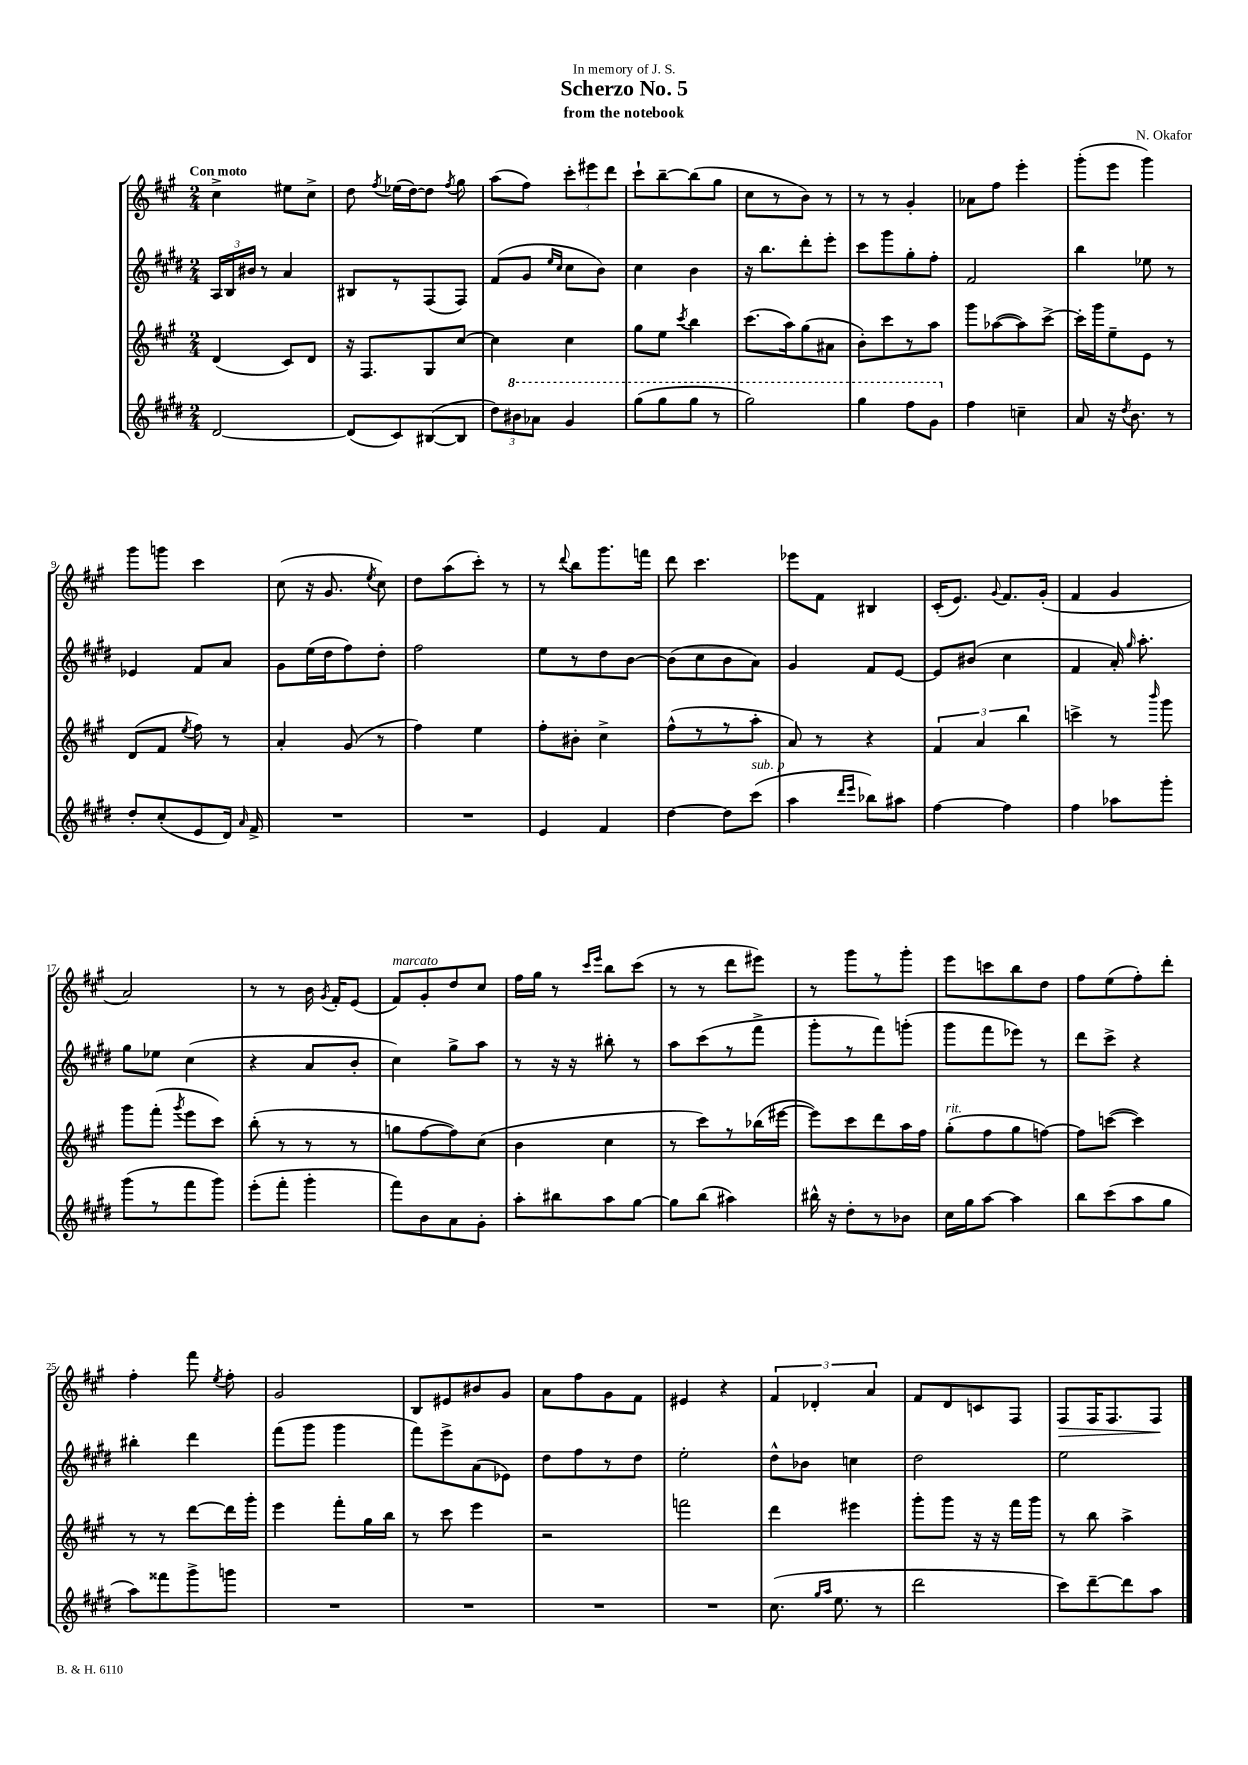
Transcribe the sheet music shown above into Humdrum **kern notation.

**kern	**kern	**kern	**kern
*staff4	*staff3	*staff2	*staff1
*clefG2	*clefG2	*clefG2	*clefG2
*k[f#c#g#d#]	*k[f#c#g#]	*k[f#c#g#d#]	*k[f#c#g#]
*M2/4	*M2/4	*M2/4	*M2/4
[2d#	(4d	24A	4cc#^
.	.	24B	.
.	.	24b#	.
.	.	8r	.
.	8c#)	4a	8ee#
.	8d	.	8cc#^
=	=	=	=
(8d#]	16r	8B#	8dd
.	8.F#	.	.
.	.	.	8qff#
8c#)	.	8r	(16ee-
.	.	.	[16dd)
([8B#	8G#	(8F#	8dd]
.	.	.	8qff#
8B#]	[8cc#	8F#)	8gg#
=	=	=	=
12dd#)	4cc#]	(8f#	(8aa
12bb#	.	.	.
.	.	8g#	8ff#)
12aa-	.	.	.
.	.	16qqee	.
.	.	16qqcc#	.
4gg#	4cc#	8cc#	12ccc#'
.	.	.	12eee#
.	.	8b)	.
.	.	.	12ddd
=	=	=	=
(8ggg#	8gg#	4cc#	8ccc#`
8ggg#	8ee	.	[8bb~
.	8qccc#	.	.
8ggg#	4bb	4b	(8bb]
8r	.	.	8gg#
=	=	=	=
2ggg#)	(8.ccc#	16r	8cc#
.	.	8.bb	.
.	.	.	8r
.	16aa)	.	.
.	(8gg#	8ddd#'	8b)
.	8a#	8eee'	8r
=	=	=	=
4ggg#	8b')	8ccc#	8r
.	8ccc#	8ggg#	8r
8fff#	8r	8gg#'	4g#'
8gg#	8aa	8ff#'	.
=	=	=	=
4ff#	8ggg#	2f#	8a-
.	([8aa-	.	8ff#
4cc~	8aa-])	.	4eee'
.	[8ccc#^	.	.
=	=	=	=
8a	16ccc#']	4bb	(8ggg#'
.	16ggg#	.	.
16r	8ee~	.	8eee
8qdd#	.	.	.
8.b	.	.	.
.	8e	8ee-	4ggg#)
8r	8r	8r	.
=	=	=	=
8dd#'	(8d	4e-	8ggg#
(8cc#'	8f#	.	8ggg
.	8qee	.	.
8e	8ff#)	8f#	4ccc#
16d#)	8r	8a	.
16qqa	.	.	.
16f#^	.	.	.
=	=	=	=
2r	4a'	8g#	(8cc#
.	.	(16ee	16r
.	.	16dd#	8.g#
.	(8g#	8ff#)	.
.	.	.	8qee
.	8r	8dd#'	8cc#)
=	=	=	=
2r	4ff#)	2ff#	8dd
.	.	.	(8aa
.	4ee	.	8ccc#')
.	.	.	8r
=	=	=	=
4e	8ff#'	8ee	8r
.	.	.	8qqddd
.	8b#'	8r	8bb
4f#	4cc#^	8dd#	8.ggg#
.	.	[8b	.
.	.	.	16fff
=	=	=	=
[4dd#	(8ff#^^	(8b]	8ddd
.	8r	8cc#	4.ccc#
8dd#]	8r	8b	.
(8ccc#	8aa'	8a)	.
=	=	=	=
4aa	8a)	4g#	8eee-
.	8r	.	8f#
16qqddd#	.	.	.
16qqeee	.	.	.
8bb-)	4r	8f#	4B#
8aa#	.	[8e	.
=	=	=	=
[4ff#	6f#	8e]	(16c#'
.	.	.	8.e)
.	.	(8b#	.
.	6a	.	.
.	.	.	8qqg#
4ff#]	.	4cc#	8.f#
.	6bb	.	.
.	.	.	(16g#'
=	=	=	=
4ff#	4ccc^	4f#	4f#
8aa-	8r	16a')	4g#
.	.	16qqgg#	.
.	.	8.aa'	.
.	16qqbbb	.	.
8ggg#'	8ggg#	.	.
=	=	=	=
(8ggg#	8ggg#	8gg#	2a)
8r	(8fff#'	8ee-	.
.	8qggg#	.	.
8fff#	8eee	(4cc#	.
8ggg#)	8ccc#)	.	.
=	=	=	=
(8eee'	(8bb'	4r	8r
8fff#'	8r	.	8r
4ggg#'	8r	8a	16b
.	.	.	8qg#
.	.	.	16f#'
.	8r	8b'	(8e
=	=	=	=
8fff#)	8gg	4cc#)	8f#)
8b	[8ff#	.	8g#'
8a	8ff#])	8gg#^	8dd
8g#'	(8cc#	8aa	8cc#
=	=	=	=
8aa'	4b	8r	16ff#
.	.	.	16gg#
8bb#	.	16r	8r
.	.	16r	.
.	.	.	16qqccc#
.	.	.	16qqeee
8aa	4cc#	8bb#'	8bb
[8gg#	.	8r	(8ccc#
=	=	=	=
8gg#]	8r	8aa	8r
(8bb	8ccc#)	(8ccc#	8r
4aa#)	8r	8r	8ddd
.	(16bb-	8fff#^	8eee#)
.	[16eee#	.	.
=	=	=	=
16bb#^^	8eee#])	8ggg#'	8r
16r	.	.	.
8dd#'	8ccc#	8r	8ggg#
8r	8ddd	8fff#)	8r
8b-	16aa	(8ggg'	8ggg#'
.	16ff#	.	.
=	=	=	=
16cc#	(8gg#'	8ggg#	8eee
16gg#	.	.	.
[8aa	8ff#	8fff#	8ccc
4aa]	8gg#	8eee-)	8bb
.	[8ff)	8r	8dd
=	=	=	=
8bb	8ff]	8ddd#	8ff#
(8ccc#	([8ccc	8ccc#^	(8ee
8aa	4ccc])	4r	8ff#')
8gg#	.	.	8ddd'
=	=	=	=
8aa)	8r	4bb#'	4ff#'
8fff##	8r	.	.
8ggg#^	[8ddd	4ddd#	8fff#
.	.	.	8qee
8ggg	16ddd]	.	8ff#'
.	16ggg#'	.	.
=	=	=	=
2r	4eee	(8fff#	2g#
.	.	8ggg#	.
.	8fff#'	4ggg#	.
.	16gg#	.	.
.	16bb	.	.
=	=	=	=
2r	8r	8fff#)	8B
.	8ccc#	8eee^	8e#
.	4eee	(8a	8b#
.	.	8e-)	8g#
=	=	=	=
2r	2r	8dd#	8a
.	.	8ff#	8ff#
.	.	8r	8g#
.	.	8dd#	8f#
=	=	=	=
2r	2fff	2ee'	4e#
.	.	.	4r
=	=	=	=
(8.cc#	4ddd	8dd#^^	6f#
.	.	8b-	.
.	.	.	6d-'
16qqgg#	.	.	.
16qqaa	.	.	.
8.ee	.	.	.
.	4eee#	4cc	.
.	.	.	6a
8r	.	.	.
=	=	=	=
2ddd#	8ggg#'	2dd#	8f#
.	8ggg#	.	8d
.	16r	.	8c
.	16r	.	.
.	16fff#	.	8F#
.	16ggg#	.	.
=	=	=	=
8ccc#)	8r	2ee	8F#
[8ddd#~	8bb	.	16F#
.	.	.	8.F#
8ddd#]	4aa^	.	.
8aa	.	.	8F#
==	==	==	==
*-	*-	*-	*-
